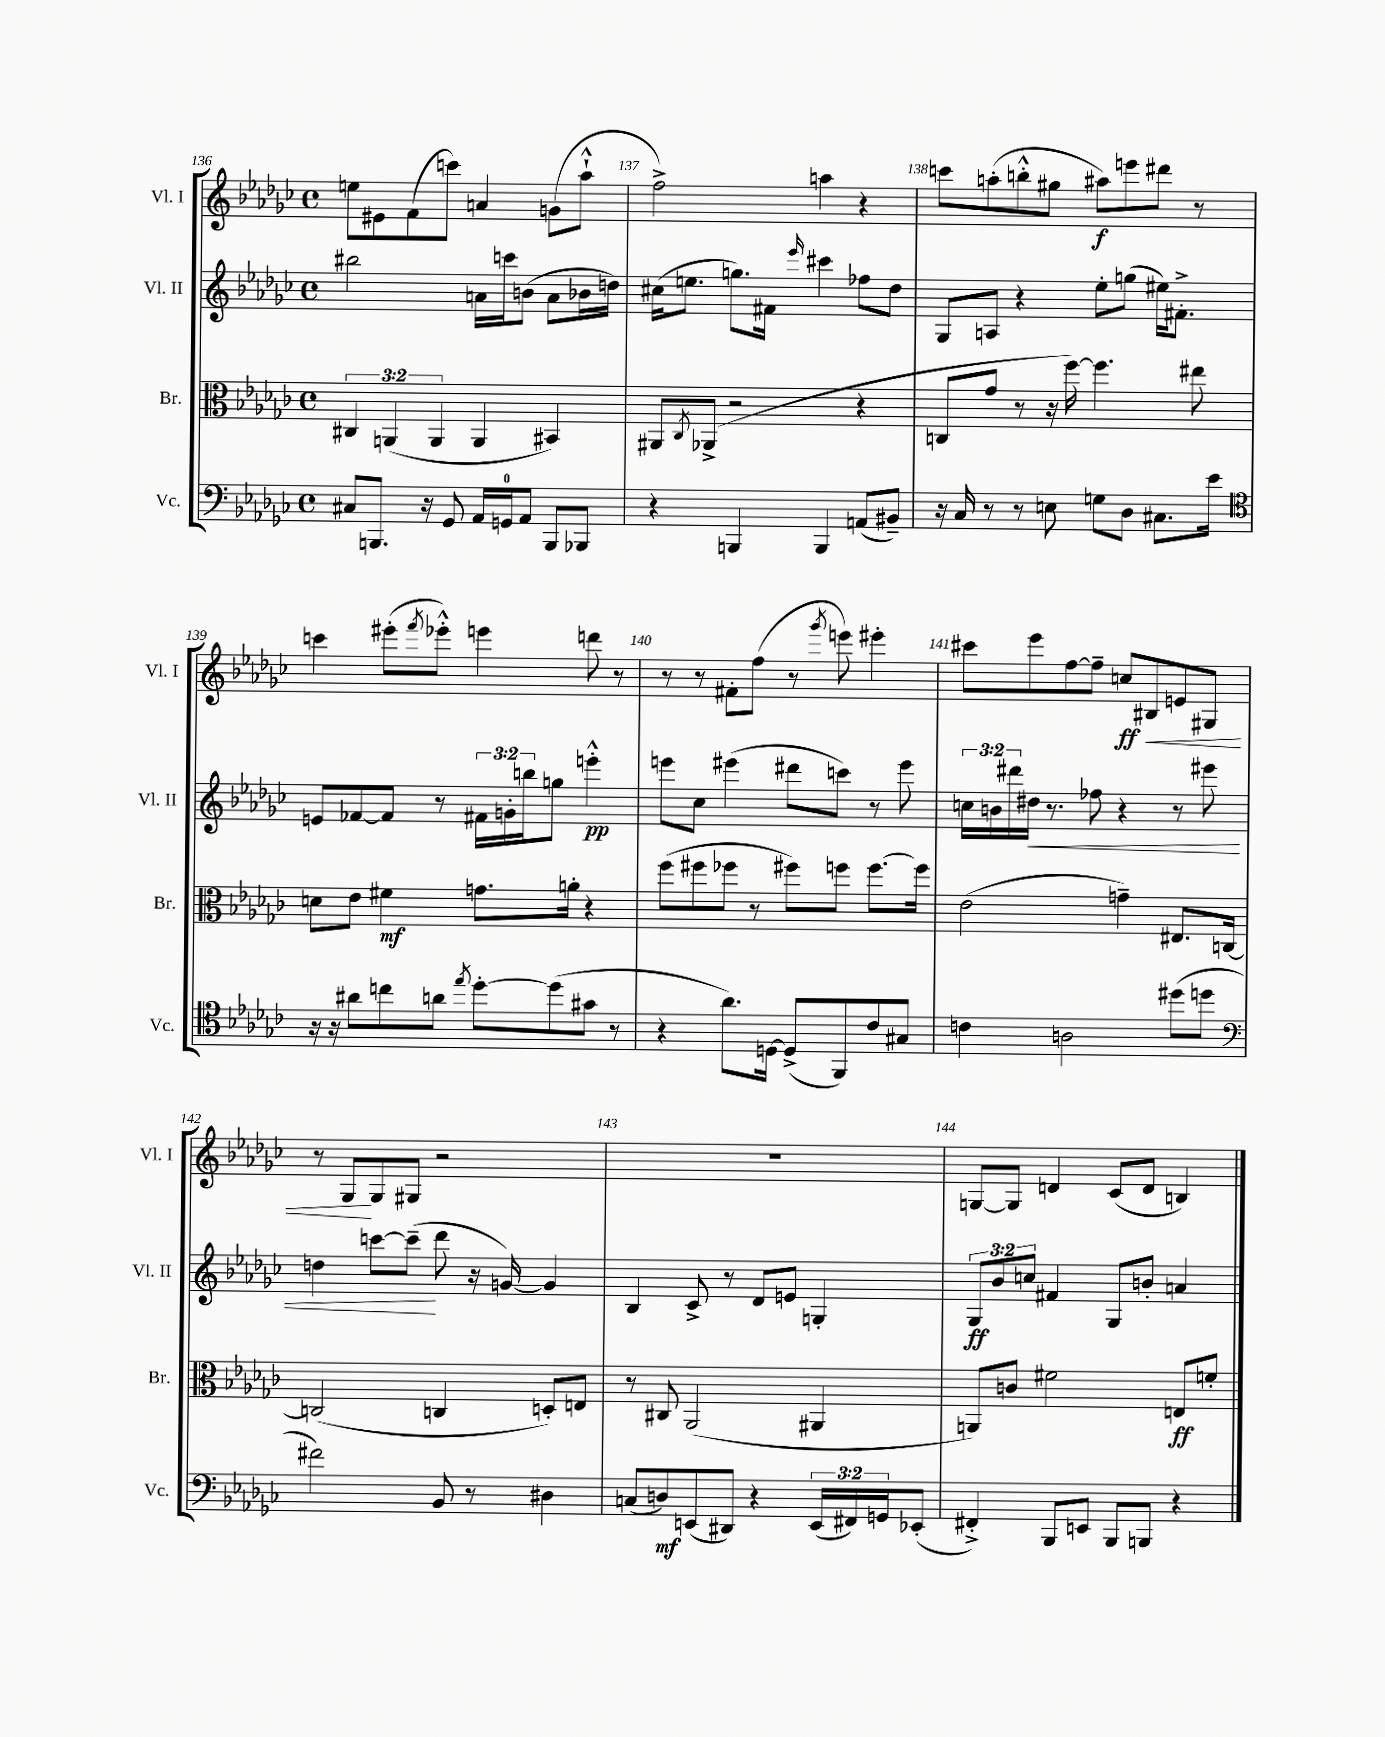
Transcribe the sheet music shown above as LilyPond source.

<<
\new StaffGroup <<
\new Staff = "s0" \with { instrumentName = "Vl. I" shortInstrumentName = "Vl. I" } {
    \clef treble \key ges \major \defaultTimeSignature \time 4/4
    e''8 eis'8 f'8( c'''8) a'4 g'8( aes''8-!-^ |
    f''2->) a''4 r4 |
    c'''8 a''8-.( b''8-.-^ gis''8 ais''8\f) e'''8 dis'''8 r8 |
    c'''4 eis'''8-.( \acciaccatura { f'''8 } ees'''8-.-^) e'''4 d'''8 r8 |
    r8 r8 fis'8-. f''8( r8 \acciaccatura { ges'''8 } e'''8) eis'''4-. |
    cis'''8 ees'''8 f''8~ f''8-- c''8\ff bis8\< e'8 gis8 |
    r8 ges8\! ges8 gis8 r2 |
    r1 |
    g8~ g8 d'4 ces'8( d'8 b4) \bar "|." |
}
\new Staff = "s1" \with { instrumentName = "Vl. II" shortInstrumentName = "Vl. II" } {
    \clef treble \key ges \major \defaultTimeSignature \time 4/4 \override Staff.TupletNumber.text = #tuplet-number::calc-fraction-text
    bis''2 a'16 c'''16 b'8( a'8 bes'16 d''16) |
    cis''16( e''8. g''8.) fis'16 \grace { ees'''16 } cis'''4 fes''8 des''8 |
    ges8 a8 r4 ees''8-. g''8( eis''16) fis'8.-.-> |
    e'8 fes'8~ fes'8 r8 \tuplet 3/2 { fis'16 g'16-. b''16 } g''8 e'''4-.-^\pp |
    e'''8 ces''8 eis'''4( dis'''8 c'''8) r8 eis'''8 |
    \tuplet 3/2 { c''16 b'16 dis'''16 } dis''16\< r8. fes''8 r4 r8 eis'''8 |
    d''4 c'''8~ c'''8--\!( des'''8 r16 g'16~) g'4 |
    bes4 ces'8-> r8 des'8 e'8 g4-. |
    \tuplet 3/2 { ges8\ff bes'8 c''8 } fis'4 ges8 b'8-. a'4 \bar "|." |
}
\new Staff = "s2" \with { instrumentName = "Br." shortInstrumentName = "Br." } {
    \clef alto \key ges \major \defaultTimeSignature \time 4/4 \override Staff.TupletNumber.text = #tuplet-number::calc-fraction-text
    \tuplet 3/2 { cis4 a,4( a,4 } a,4 bis,4) |
    ais,8 \acciaccatura { ces8 } aes,8->( r2 r4 |
    c8 ges'8 r8 r16 f''16~) f''4. eis''8 |
    d'8 ees'8 fis'4\mf g'8. a'16-. r4 |
    f''8( fis''8 fes''8 r8 fis''8) f''8 f''8.~ f''16 |
    ees'2( g'4--) eis8. c16~ |
    c2( c4 d8-.) e8 |
    r8 cis8 aes,2( ais,4 |
    a,8) c'8 fis'2 e8\ff f'8-. \bar "|." |
}
\new Staff = "s3" \with { instrumentName = "Vc." shortInstrumentName = "Vc." } {
    \clef bass \key ges \major \defaultTimeSignature \time 4/4 \override Staff.TupletNumber.text = #tuplet-number::calc-fraction-text
    cis8 b,,8. r16 ges,8 aes,16 g,16-0 aes,8 b,,8 bes,,8 |
    r4 b,,4 b,,4 a,8( bis,8--) |
    r16 ces16 r8 r8 e8 g8 des8 cis8. ees'16 |
    \clef tenor r16 r16 ais'8 c''8 a'8 \acciaccatura { ees''8 } des''8~-. des''8( gis'8 r8 |
    r4 aes'8.) d16~ d8->( f,8) ces'8 gis8 |
    c'4 a2 dis''8( d''8 |
    \clef bass fis'2) bes,8 r8 dis4 |
    c8( d8\mf) e,8( dis,8) r4 \tuplet 3/2 { e,16( fis,16) g,16 } ees,8-.( |
    fis,4-.->) bes,,8 e,8 bes,,8 b,,8 r4 \bar "|." |
}
>>
>>
\layout { \context { \Score currentBarNumber = #136 \override BarNumber.break-visibility = ##(#f #t #t) barNumberVisibility = #all-bar-numbers-visible } }
